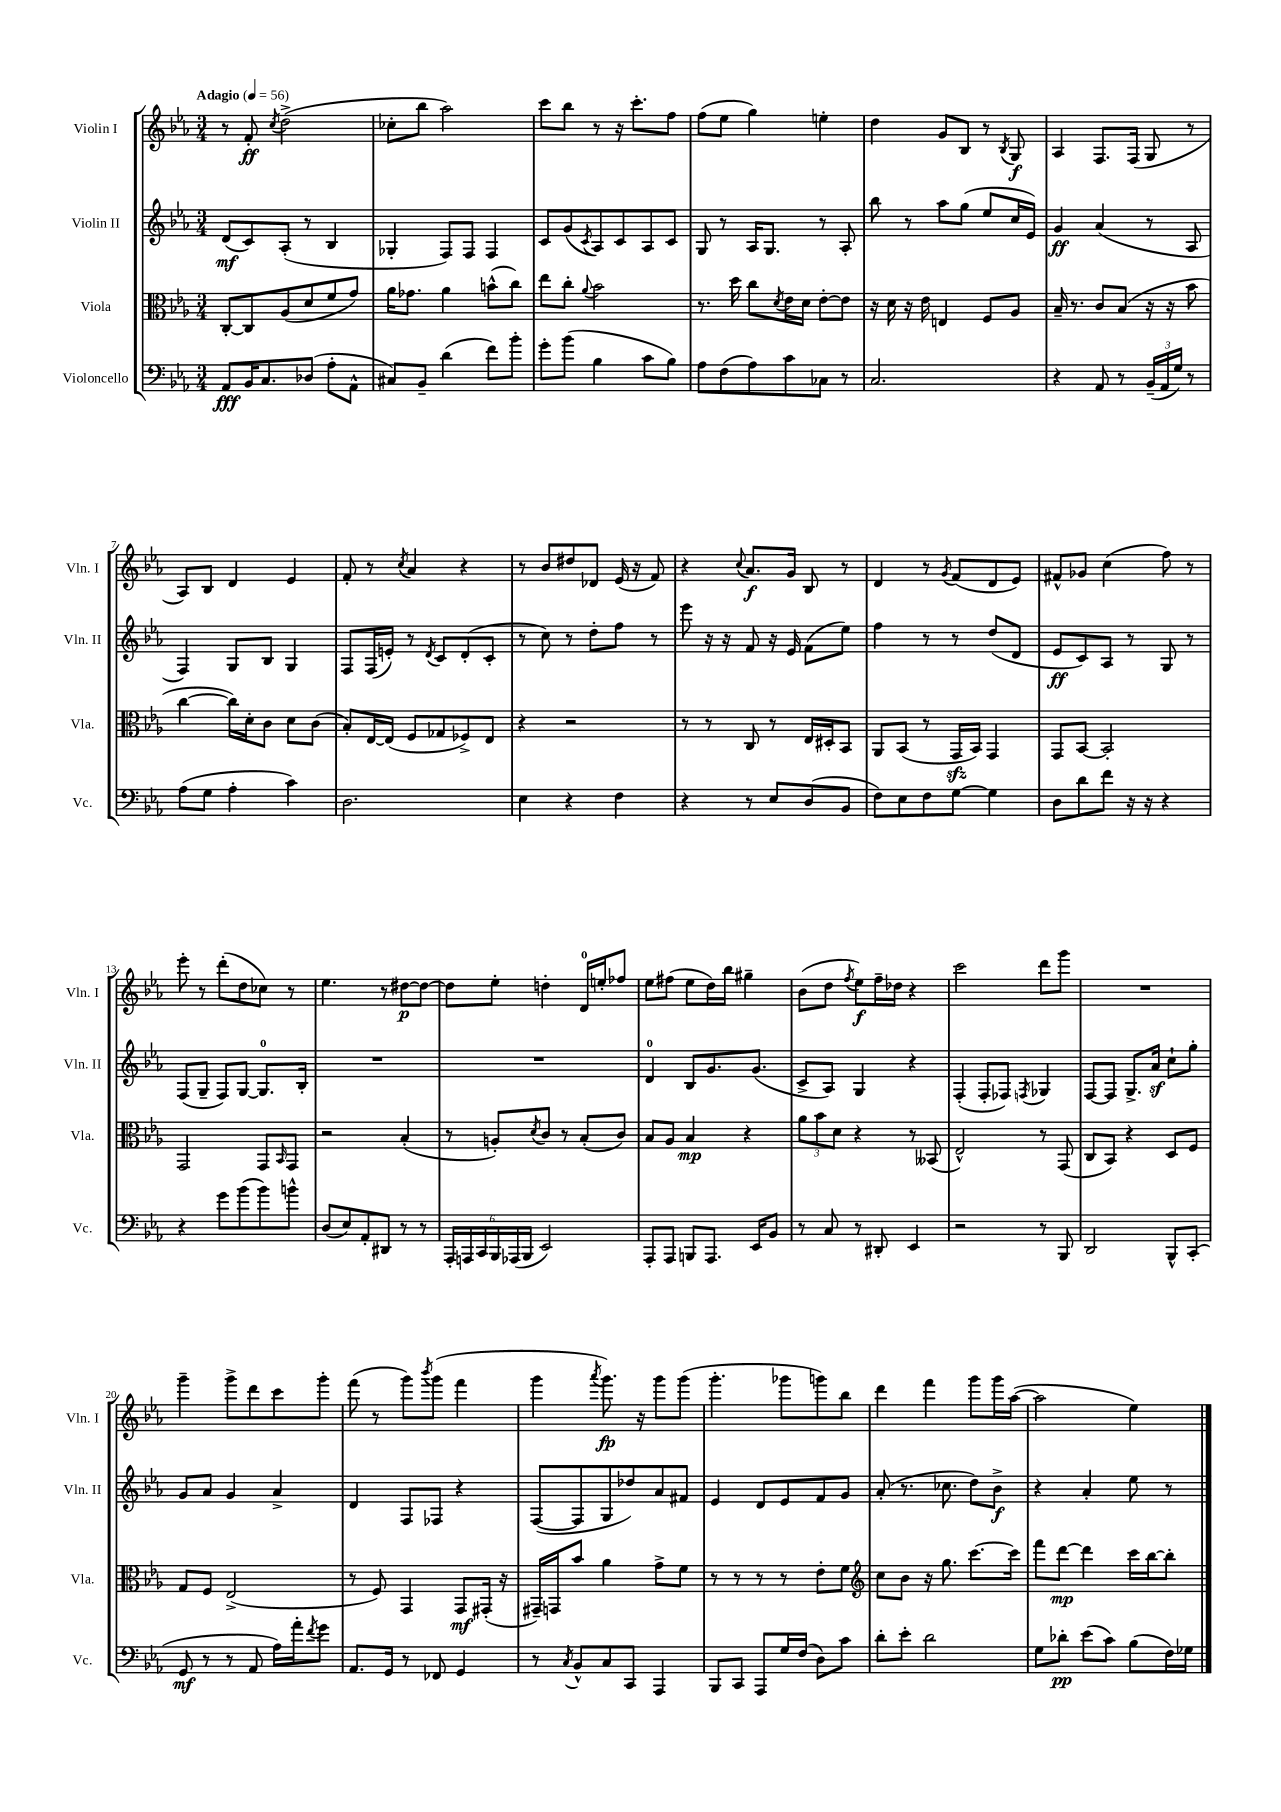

**kern	**kern	**kern	**kern
*staff4	*staff3	*staff2	*staff1
*clefF4	*clefC3	*clefG2	*clefG2
*k[b-e-a-]	*k[b-e-a-]	*k[b-e-a-]	*k[b-e-a-]
*M3/4	*M3/4	*M3/4	*M3/4
*MM56	*MM56	*MM56	*MM56
8AA-	[8C'	(8d	8r
16BB-	8C]	8c)	8f'
8.C	.	.	.
.	.	.	8qcc
.	(8A-	(8A-'	(2dd^
(8D-	8d	8r	.
8A-'	8f	4B-	.
8AA-^^	8g)	.	.
=	=	=	=
8C#)	16a-	4G-'	8cc-'
.	8.g-	.	.
8BB-~	.	.	8bb-
(4d	4a-	8F)	2aa-)
.	.	8F	.
8f)	(8b^^	4F	.
8b-'	8cc)	.	.
=	=	=	=
8g'	8ee-	8c	8ccc
(8b-	8cc'	(8g	8bb-
.	8qqa-	8qc	.
4B-	2b-	8A-)	8r
.	.	8c	16r
.	.	.	8.ccc'
8c	.	8A-	.
8B-)	.	8c	8ff
=	=	=	=
8A-	8.r	8G	(8ff
(8F	.	8r	8ee-
.	16dd	.	.
8A-)	8cc	16A-	4gg)
.	.	8.G	.
.	8qd	.	.
8c	16e-	.	.
.	16d	.	.
8C-	[8e-'	8r	4ee'
8r	8e-]	8A-'	.
=	=	=	=
2.C	16r	8bb-	4dd
.	16d	.	.
.	16r	8r	.
.	16e-	.	.
.	4E	8aa-	8g
.	.	(8gg	8B-
.	8F	8ee-	8r
.	.	.	8qB-
.	8A-	16cc	8G
.	.	16e-)	.
=	=	=	=
4r	16B-~	4g	4A-
.	8.r	.	.
8AA-	8c	(4a-	8.F
8r	(8B-	.	.
.	.	.	(16F
(24BB-~	16r	8r	8G
24AA-	.	.	.
.	16r	.	.
24G)	.	.	.
8r	8b-	8A-	8r
=	=	=	=
(8A-	[4cc	4F)	8A-)
8G	.	.	8B-
4A-'	16cc])	8G	4d
.	16d'	.	.
.	8c	8B-	.
4c)	8d	4G	4e-
.	(8c	.	.
=	=	=	=
2.D	8B-')	8F	8f'
.	[16E-	(16F	8r
.	(16E-]	16e')	.
.	.	.	8qcc
.	8F	8r	4a-
.	.	8qd	.
.	8G-	8c	.
.	8F-^)	(8d'	4r
.	8E-	8c'	.
=	=	=	=
4E-	4r	8r	8r
.	.	8cc)	8b-
4r	2r	8r	8dd#
.	.	8dd'	8d-
4F	.	8ff	(16e-
.	.	.	16r
.	.	8r	8f)
=	=	=	=
4r	8r	8eee-	4r
.	8r	16r	.
.	.	16r	.
.	.	.	8qqcc
8r	8C	8f	8.a-
8E-	8r	16r	.
.	.	16e-	16g
(8D	16E-	(8f	8B-
.	16D#'	.	.
8BB-	8BB-	8ee-)	8r
=	=	=	=
8F)	8AA-	4ff	4d
8E-	(8BB-	.	.
8F	8r	8r	8r
.	.	.	8qg
[8G	16GG	8r	(8f
.	16BB-)	.	.
4G]	4GG	(8dd	8d
.	.	8d	8e-)
=	=	=	=
8D	8GG	8e-	8f#^^
8d	[8BB-	8c)	8g-
8f	2BB-']	8A-	(4cc
16r	.	8r	.
16r	.	.	.
4r	.	8G	8ff)
.	.	8r	8r
=	=	=	=
4r	2GG	(8F	8eee-'
.	.	8G~	8r
8g	.	8F)	(8ddd'
(8b-	.	[8G	8dd
8b-)	8GG	8.G]	8cc-)
.	16qqBB-	.	.
8b^^	8GG	.	8r
.	.	16B-'	.
=	=	=	=
(8D	2r	2.r	4.ee-
8E-)	.	.	.
8AA-'	.	.	.
8DD#	.	.	8r
8r	(4B-'	.	[8dd#
8r	.	.	8dd#_
=	=	=	=
24AAA-'	8r	2.r	8dd#]
24AAA	.	.	.
24CC	.	.	.
24BBB-	8A')	.	8ee-'
(24AAA-	.	.	.
24BBB-	.	.	.
.	8qd	.	.
2EE-)	8c	.	4dd'
.	8r	.	.
.	(8B-'	.	16d
.	.	.	16ee'
.	8c)	.	8ff-
=	=	=	=
8AAA-'	8B-	4d	8ee-
8AAA-	8A-	.	(8ff#
8BBB	4B-	8B-	8ee-
8.AAA-	.	8.g	16dd)
.	.	.	16bb-
.	4r	.	4gg#~
16EE-	.	(8.g	.
8BB-	.	.	.
=	=	=	=
8r	12a-	8c^	(8b-
.	12b-	.	.
8C	.	8A-)	8dd
.	12d	.	.
.	.	.	8qff
8r	4r	4G	8ee-)
8DD#'	.	.	16ff~
.	.	.	16dd-
4EE-	8r	4r	4r
.	(8BB--	.	.
=	=	=	=
2r	2E-^^)	(4F'	2ccc
.	.	8F'	.
.	.	8F-)	.
.	.	8qF	.
8r	8r	4G-	8ddd
8BBB-	(8GG	.	8ggg
=	=	=	=
2DD	8C	[8F	2.r
.	8BB-)	8F]	.
.	4r	8.G^	.
.	.	16a-	.
8BBB-^^	8D	8cc`	.
(8CC'	8F	8gg'	.
=	=	=	=
8GG	8G	8g	4ggg~
8r	8F	8a-	.
8r	(2E-^	4g	8ggg^
8AA-	.	.	8ddd
16A-)	.	4a-^	8ccc
16a-'	.	.	.
8qf	.	.	.
8g	.	.	8ggg'
=	=	=	=
8.AA-	8r	4d	(8fff
.	8F)	.	8r
16GG	.	.	.
8r	4GG	8F	8ggg)
.	.	.	8qbbb-
8FF-	.	8F-	(8ggg
4GG	8GG	4r	4fff
.	(16GG#'	.	.
.	16r	.	.
=	=	=	=
8r	16GG#~)	([8F	4ggg
.	16GG	.	.
8qC	.	.	.
8BB-^^	8b-	8F]	.
.	.	.	8qaaa-
8C	4a-	8G	8.ggg)
8CC	.	8dd-)	.
.	.	.	16r
4AAA-	8g^	8a-	8ggg
.	8f	8f#	(8ggg
=	=	=	=
8BBB-	8r	4e-	4.ggg'
8CC	8r	.	.
8AAA-	8r	8d	.
16G	8r	8e-	8ggg-
(16F	.	.	.
8D)	8e-'	8f	8ggg)
8c	8f	8g	8bb-
=	=	=	=
*	*clefG2	*	*
8d'	8cc	(8a-'	4ddd
8e-'	8b-	8.r	.
2d	16r	.	4fff
.	8.gg	8.cc-	.
.	[8.ccc	8dd)	8ggg
.	.	8b-^	16ggg
.	16ccc]	.	([16aa-
=	=	=	=
8G	8fff	4r	2aa-]
8d-'	[8ddd	.	.
(8e-	4ddd]	4a-'	.
8c)	.	.	.
(8B-	16ccc	8ee-	4ee-)
.	[16bb-	.	.
16F)	8bb-']	8r	.
16G-	.	.	.
==	==	==	==
*-	*-	*-	*-
